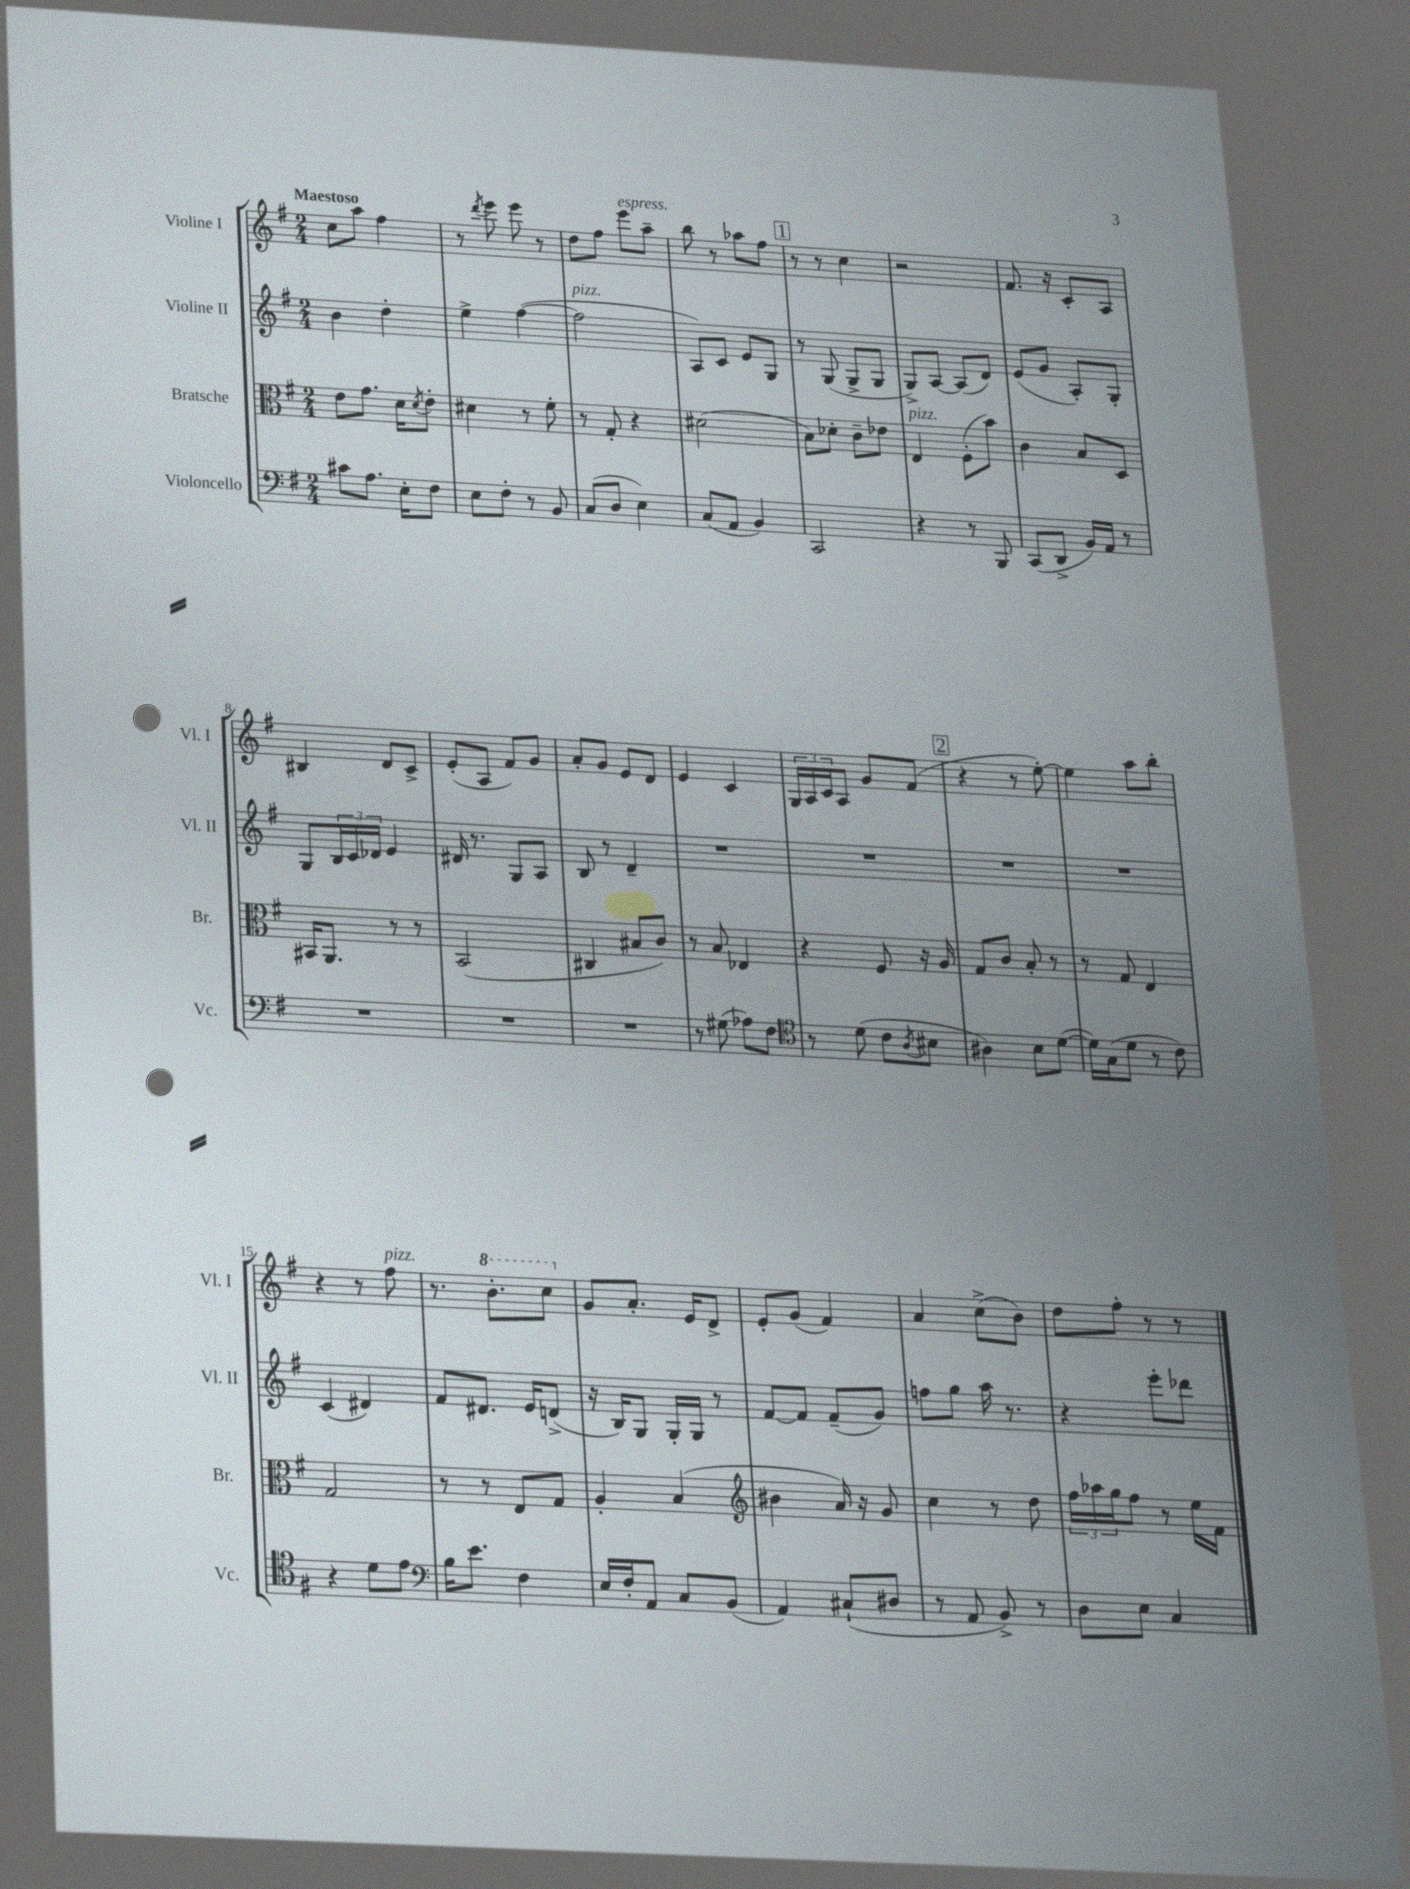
<<
\new StaffGroup <<
\new Staff = "s0" \with { instrumentName = "Violine I" shortInstrumentName = "Vl. I" } {
    \clef treble \key g \major \numericTimeSignature \time 2/4 \tempo "Maestoso"
    c''8 a''8 fis''4 |
    r8 \acciaccatura { d'''8 } e'''8 e'''8 r8 |
    d''8 fis''8 e'''8^\markup { \italic "espress." } a''8-- |
    b''8 r8 aes''8 fis''8 |
    \mark \markup { \box "1" } r8 r8 c''4 |
    r2 |
    fis'8. r16 c'8-. a8 |
    bis4 d'8 c'8-> |
    e'8-.( a8 fis'8) g'8 |
    a'8-. g'8 e'8 d'8 |
    e'4 c'4 |
    \tuplet 3/2 { g16 a16 c'16 } a8 g'8 fis'8( |
    \mark \markup { \box "2" } r4 r8 e''8~-.) |
    e''4 a''8 b''8-. |
    r4 r8 fis''8^\markup { \italic "pizz." } |
    r8. \ottava #1 b''8.-. c'''8 \ottava #0 |
    g'8 a'8.-. e'16 d'8-> |
    e'8-. g'8( fis'4) |
    a'4 c''8->( b'8) |
    d''8 fis''8-. r8 r8 \bar "|." |
}
\new Staff = "s1" \with { instrumentName = "Violine II" shortInstrumentName = "Vl. II" } {
    \clef treble \key g \major \numericTimeSignature \time 2/4
    b'4 d''4-. |
    e''4-> fis''4~( |
    fis''2^\markup { \italic "pizz." } |
    a8) c'8 e'8 g8 |
    \mark \markup { \box "1" } r8 g8( g8-> g8 |
    g8->) a8~ a8( d'8) |
    e'8( g'8 a8-.) g8-. |
    g8 \tuplet 3/2 { b16 c'16 des'16 } e'4 |
    dis'16 r8. g8 a8 |
    b8 r8 d'4-- |
    R2 |
    R2 |
    \mark \markup { \box "2" } R2 |
    R2 |
    c'4( dis'4) |
    fis'8 dis'8. e'16 d'8->( |
    r16 b16) g8 g16-. g16 r8 |
    fis'8~ fis'8 fis'8--( g'8) |
    f''8 g''8 a''16 r8. |
    r4 e'''8-. des'''8 \bar "|." |
}
\new Staff = "s2" \with { instrumentName = "Bratsche" shortInstrumentName = "Br." } {
    \clef alto \key g \major \numericTimeSignature \time 2/4
    e'8 g'8. d'16 \acciaccatura { d'8 } e'8-. |
    dis'4 r8 fis'8-. |
    r8 g8-. r4 |
    dis'2( |
    \mark \markup { \box "1" } b8) des'8-. c'8-- ees'8 |
    e4^\markup { \italic "pizz." } fis8-.( b'8) |
    c'4 b8 d8 |
    bis,16 a,8. r8 r8 |
    b,2( |
    cis4 bis8 c'8) |
    r8 b8 ees4 |
    r4 fis8 r16 a16 |
    \mark \markup { \box "2" } g8 c'8 b8-. r8 |
    r8 g8 e4 |
    g2 |
    r8 r8 e8 g8 |
    a4-. b4( |
    \clef treble bis'4 a'16) r16 g'8 |
    c''4 r8 d''8 |
    \tuplet 3/2 { fis''16 aes''16 g''16 } fis''8 r8 e''16 fis'16 \bar "|." |
}
\new Staff = "s3" \with { instrumentName = "Violoncello" shortInstrumentName = "Vc." } {
    \clef bass \key g \major \numericTimeSignature \time 2/4
    cis'8 a8. e16-. fis8 |
    e8 fis8-. r8 b,8 |
    c8( d8 e4) |
    c8( a,8 b,4) |
    \mark \markup { \box "1" } c,2 |
    r4 r8 b,,8 |
    c,8( d,8-> b,16) a,16 r8 |
    R2 |
    R2 |
    R2 |
    r8 gis8( aes8) fis8 |
    \clef tenor r8 d'8( c'8 \acciaccatura { a8 } bis8 |
    \mark \markup { \box "2" } ais4) b8 d'8~( |
    d'16) g16( d'8 r8 c'8) |
    r4 d'8 e'8 |
    \clef bass b16 e'8. fis4 |
    e16 fis16-. a,8 c8 b,8( |
    a,4) cis8-!( dis8 |
    r8 a,8 b,8->) r8 |
    d8 e8 c4 \bar "|." |
}
>>
>>
